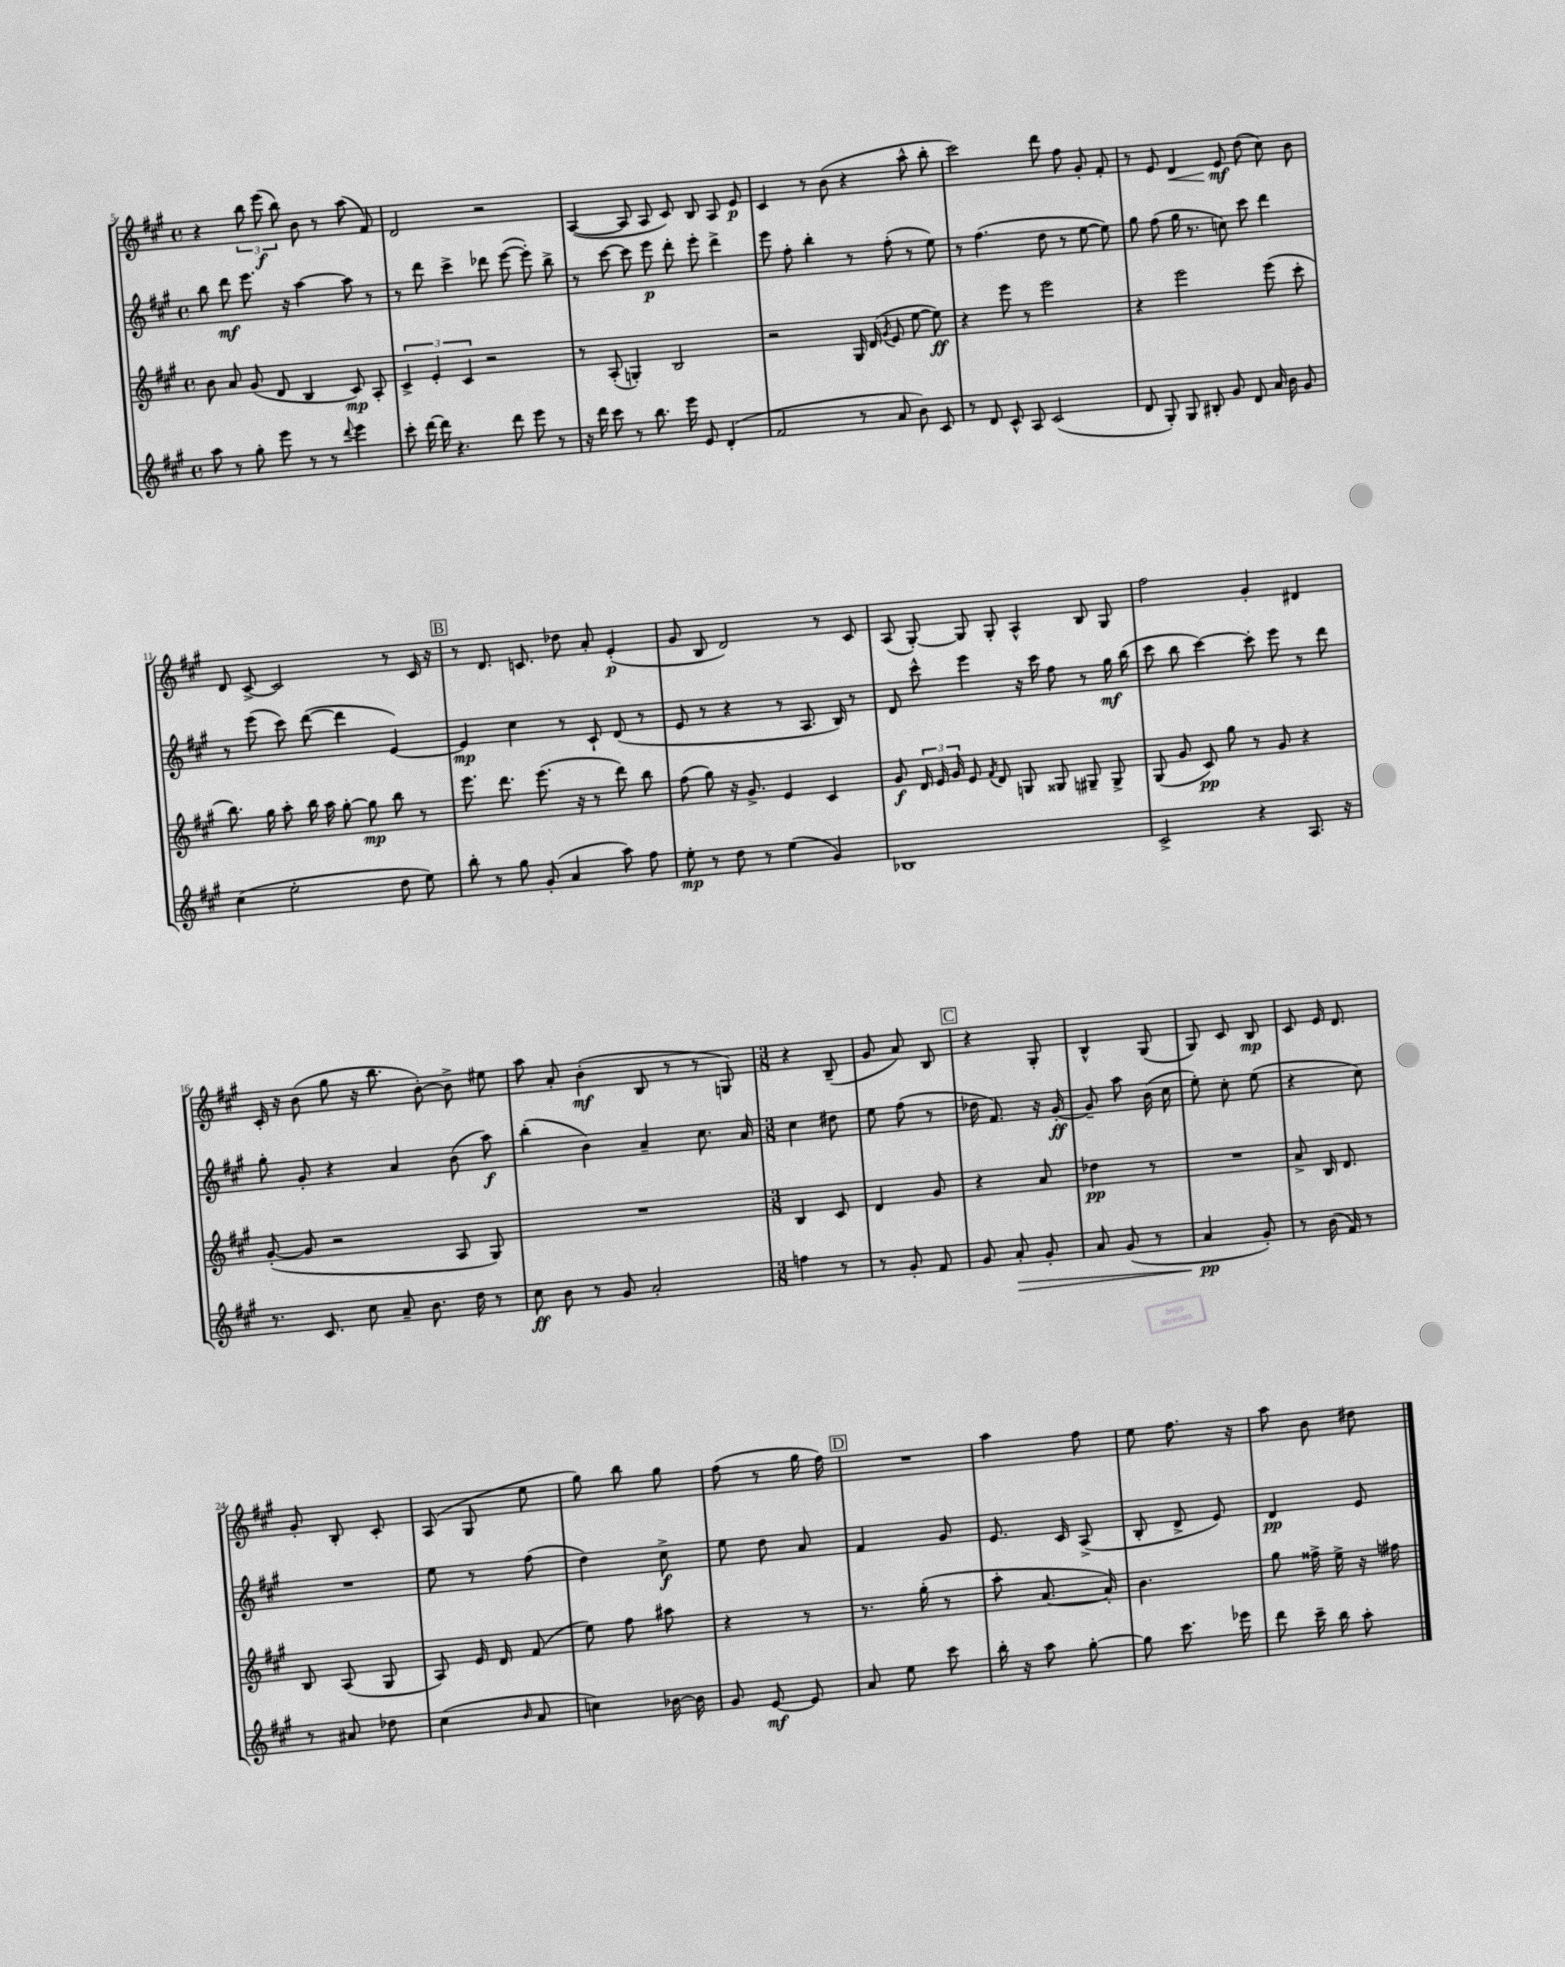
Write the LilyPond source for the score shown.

<<
\new StaffGroup <<
\new Staff = "s0" {
    \clef treble \key a \major \defaultTimeSignature \time 4/4
    \autoBeamOff r4 \tuplet 3/2 { b''8 e'''8\f( b''8) } b'8 r8 a''8( fis'8) |
    d'2 r2 |
    a4~( a8 a8 cis'8) b8 a8 e'8\p |
    cis'4 r8 b'8( r4 a''8-^ b''8-. |
    cis'''2) d'''8 fis''8 gis'8-. fis'8-. |
    r8 e'8 d'4\< e'8\mf\! d''8( cis''8) b'8 |
    d'8 cis'8~-> cis'2 r8 cis'16 r16 |
    \mark \markup { \box "B" } r8 d'8. c'8. des''8 a'8-. e'4-.\p( |
    gis'8 b8 d'2) r8 cis'8 |
    a8( gis8~-.) gis8 gis8-. a4-^ b8 gis8 |
    fis''2 gis'4-. dis'4 |
    cis'16-. r16 b'8( gis''8 r16 b''8. b'8~-.) b'8-> eis''8 |
    a''8 a'8-. b'4-.\mf( b8 r8 r8 g8) |
    \numericTimeSignature \time 3/8 r4 b8--( |
    gis'8 a'8) b8 |
    \mark \markup { \box "C" } r4 gis8-. |
    b4-^ gis8( |
    gis8) cis'8 b8\mp |
    cis'8 e'16 d'8. |
    gis'8-. b8-. cis'8-. |
    a8( gis8 e''8 |
    gis''8) b''8 gis''8 |
    fis''8( r8 gis''16 fis''16) |
    \mark \markup { \box "D" } R4. |
    a''4 fis''8 |
    e''8 fis''8. r16 |
    a''8 b'8 dis''8 \bar "|." |
}
\new Staff = "s1" {
    \clef treble \key a \major \defaultTimeSignature \time 4/4
    \autoBeamOff b''8 d'''8\mf e'''8. r16 a''4~ a''8 r8 |
    r8 d'''8 cis'''4-> des'''8 e'''8~( e'''8-.) b''8-> |
    r8 cis'''8~ cis'''8 e'''8\p d'''8-. e'''8-. d'''4-> |
    e'''8 fis''8-. b''4-. r8 fis''8-.( r8 e''8) |
    r8 fis''4.( d''8 r8 e''8~ e''8) |
    gis''8 fis''8( gis''16 r8. c''8) cis'''8 d'''4 |
    r8 e'''8( cis'''8) d'''8~( d'''4 e'4~) |
    \mark \markup { \box "B" } e'4\mp cis''4 r8 cis'8-! d'8( r8 |
    e'8 r8 r4 r8 a8. b16) r8 |
    d'8 cis'''8-^ e'''4 r16 cis'''16 fis''8 r8 gis''16\mf b''16( |
    cis'''8 b''8 cis'''4~) cis'''8-. e'''8 r8 d'''8 |
    gis''8-. gis'8-. r4 a'4 b'8( a''8\f) |
    b''4-.( b'4) a'4-- cis''8. a'16 |
    \numericTimeSignature \time 3/8 cis''4 dis''8 |
    e''8 fis''8( r8 |
    \mark \markup { \box "C" } des''16 fis'8.) r16 gis'16~-.\ff |
    gis'8-- a''8 b'16( cis''16 |
    e''8-.) cis''8-. e''8( |
    r4 cis''8) |
    R4. |
    e''8 r8 fis''8( |
    d''4) cis''8->\f |
    e''8 d''8 a'8 |
    \mark \markup { \box "D" } fis'4 gis'8 |
    e'8. cis'16 a8->( |
    b8-. d'8-> e'8) |
    d'4\pp e'8 \bar "|." |
}
\new Staff = "s2" {
    \clef treble \key a \major \defaultTimeSignature \time 4/4
    \autoBeamOff b'8 a'8 gis'8( d'8 b4 cis'8\mp) a8-. |
    \tuplet 3/2 { cis'4-> e'4-. cis'4 } r2 |
    r8 a8-.( g4-.) b2 |
    r2 gis16 d'16( \acciaccatura { gis'8 } e'8 e''8~ e''8\ff) |
    r4 e'''8 r8 e'''2 |
    r4 e'''2 e'''8( cis'''8-. |
    b''8.) gis''16 a''8-. b''16 a''16 gis''8~-. gis''8\mp b''8 r8 |
    \mark \markup { \box "B" } e'''8. d'''8. e'''8.( r16 r8 d'''8) b''8 |
    fis''8( gis''8) r16 gis'8.-> e'4 cis'4 |
    gis'8\f \tuplet 3/2 { d'16 e'16 gis'16 } e'8 \acciaccatura { fis'8 } d'8 g8 gisis8 gis8-- gis8-> |
    gis8( gis'8 cis'8\pp) gis''8 r8 gis'8 r4 |
    gis'8~-.( gis'8 r2 a8 gis8) |
    R1 |
    \numericTimeSignature \time 3/8 b4 cis'8 |
    d'4 gis'8 |
    \mark \markup { \box "C" } r4 a'8 |
    des''4\pp r8 |
    R4. |
    a'8-> b16 d'8. |
    b8 a8( gis8 |
    a8) e'16 d'16 fis'8( |
    e''8) fis''8 ais''8 |
    r4 r8 |
    \mark \markup { \box "D" } r8. gis''16-.( r8 |
    a''8-. a'8.~ a'16-.) |
    b'4. |
    gis''8 fisis''16-> e''16-> r16 fis''16 \bar "|." |
}
\new Staff = "s3" {
    \clef treble \key a \major \defaultTimeSignature \time 4/4
    \autoBeamOff a''8 r8 gis''8-. e'''8 r8 r8 \appoggiatura { d'''8 } e'''4 |
    cis'''8-. d'''16~ d'''16 r4. d'''8 e'''8 r8 |
    r16 d'''16 cis'''8 r8 b''8. e'''16 e'8 d'4-.( |
    fis'2 r8 a'8 b'8) cis'8 |
    r8 d'8 cis'8-^ a8 cis'2( |
    d'8 gis8-.) gis8 bis8-. gis'8 d'8 a'16 b'16 gis'8 |
    cis''4( e''2-. d''8 e''8) |
    \mark \markup { \box "B" } b''8-. r8 gis''8 gis'8-.( a'4 a''8) fis''8 |
    e''8-.\mp r8 d''8 r8 e''4( gis'4) |
    bes1 |
    cis'2-> r4 a8. r16 |
    r8. cis'8. cis''8 a'8-- b'8. d''16 r8 |
    cis''8\ff b'8 r8 gis'8 a'2-. |
    \numericTimeSignature \time 3/8 f''4 r8 |
    r8 gis'8-. fis'8 |
    \mark \markup { \box "C" } gis'8 a'8-.\> gis'8-. |
    a'8 gis'8( r8 |
    a'4\pp\! gis'8-.) |
    r8 b'16( fis'16) r8 |
    r8 ais'8 des''8 |
    cis''4( \grace { b'16 } a'8 |
    c''4) bes'16~ bes'16 |
    gis'8 e'8~\mf e'8 |
    \mark \markup { \box "D" } a'8 e''8 cis'''8 |
    b''16-. r16 a''8 gis''8~-. |
    gis''8 cis'''8. ees'''16 |
    d'''8 cis'''16-- b''16 a''8-. \bar "|." |
}
>>
>>
\layout { \context { \Score currentBarNumber = #5 } }
